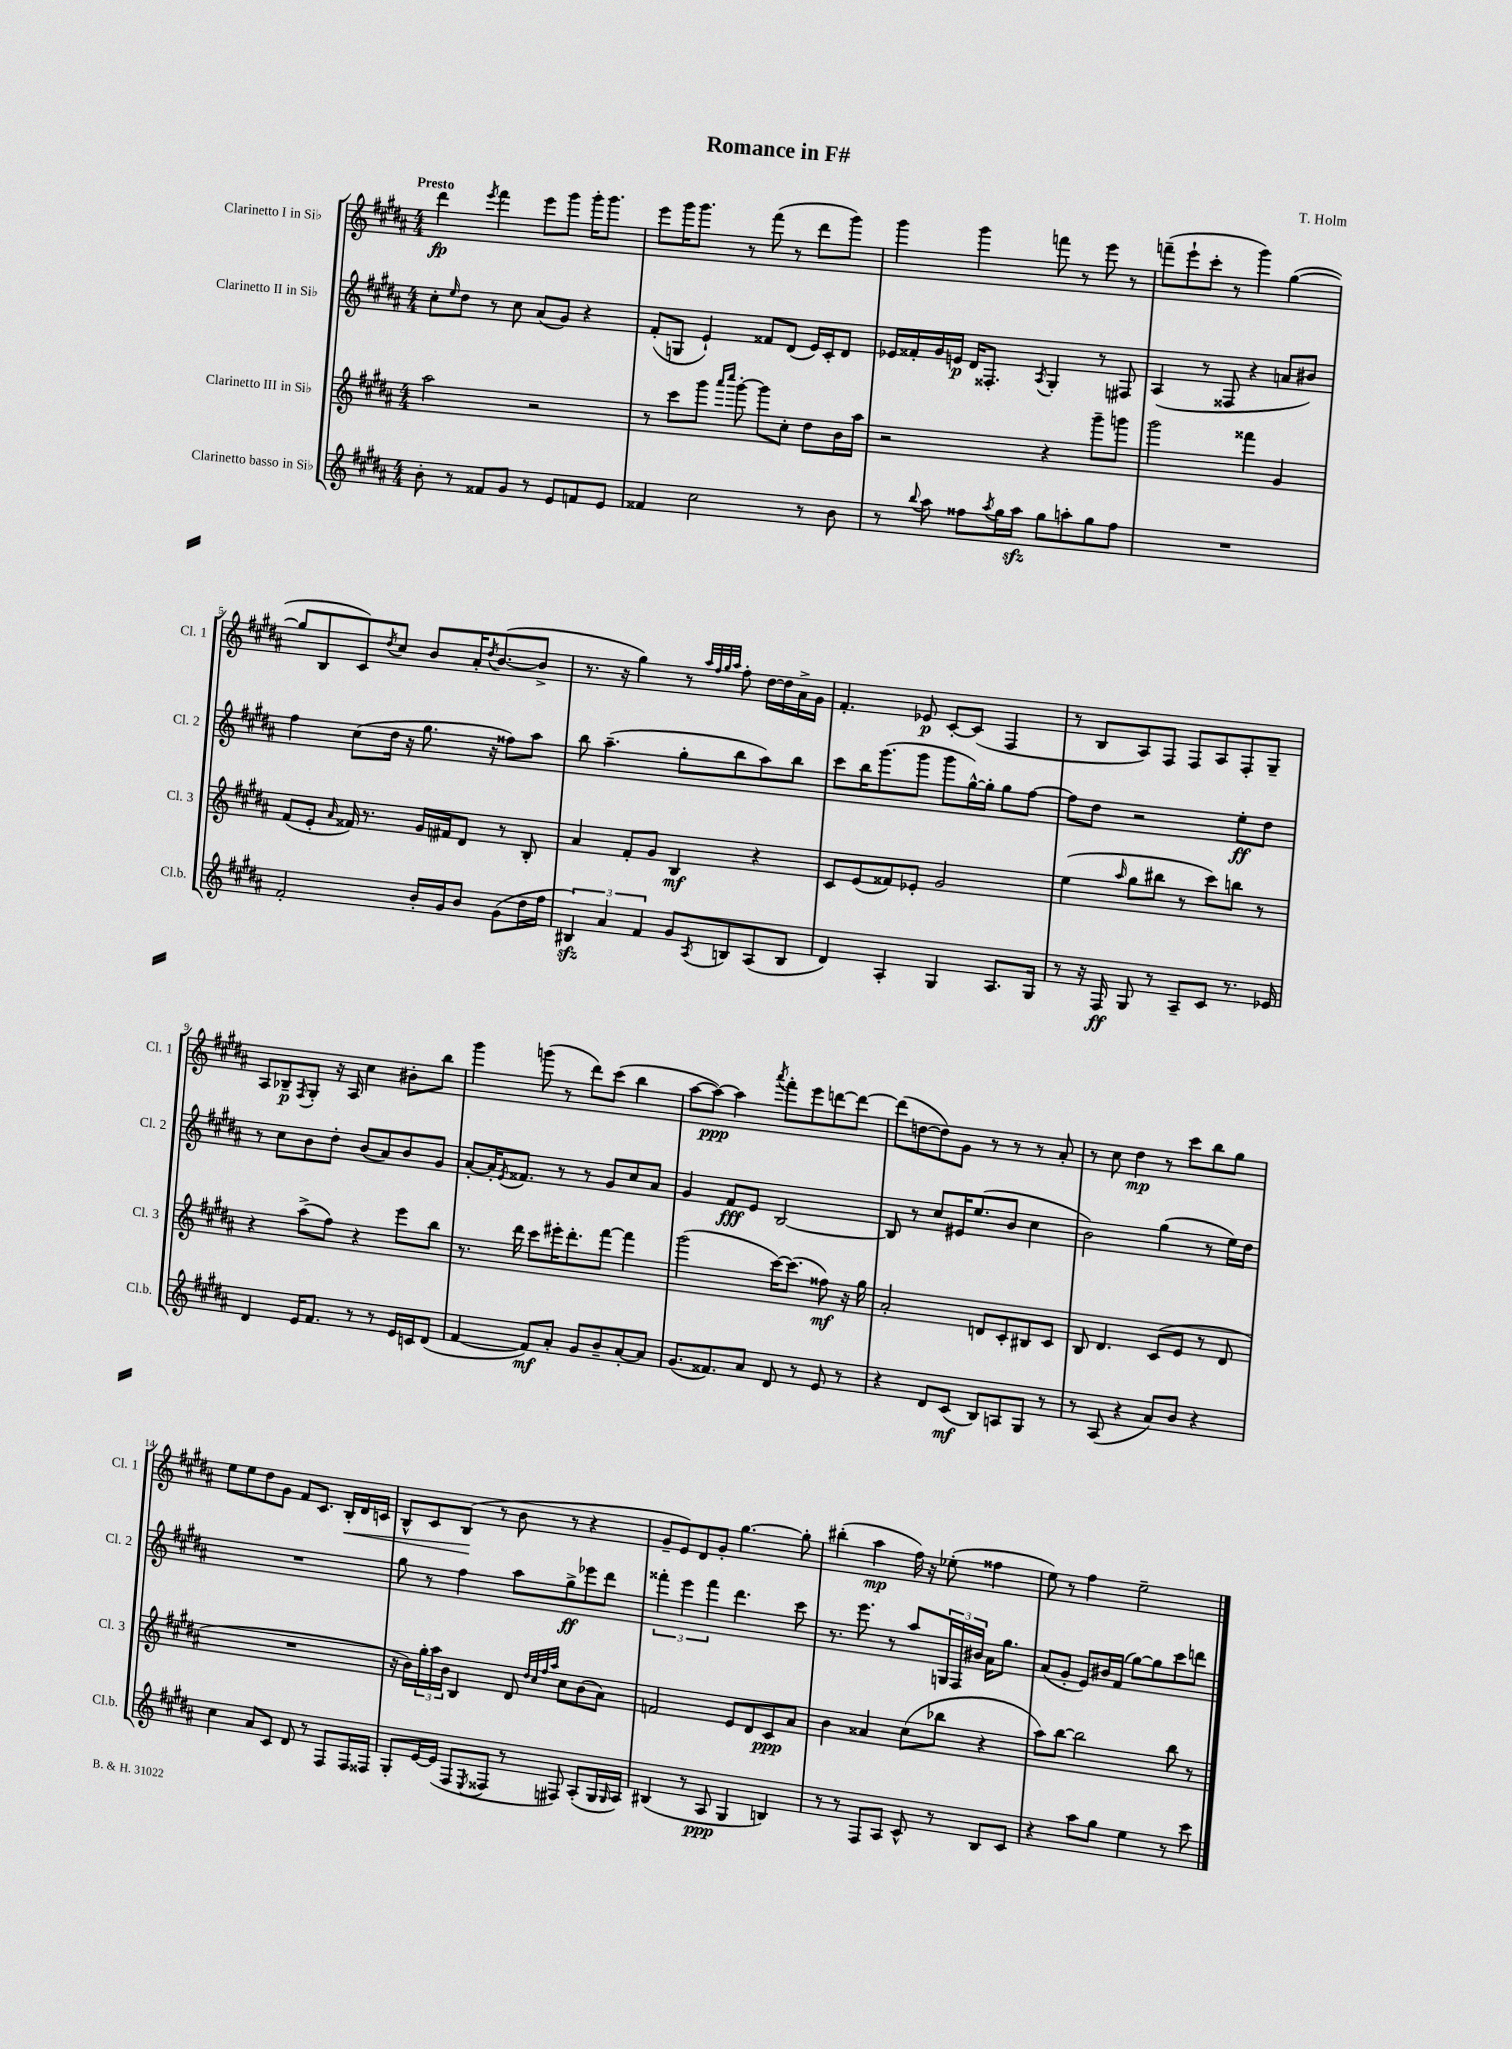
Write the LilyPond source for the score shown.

\header { title = "Romance in F#" composer = "T. Holm" }
<<
\new StaffGroup <<
\new Staff = "s0" \with { instrumentName = "Clarinetto I in Sib" shortInstrumentName = "Cl. 1" } {
    \clef treble \key b \major \numericTimeSignature \time 4/4 \tempo "Presto"
    dis'''4\fp \acciaccatura { e'''8 } fis'''4 e'''8 gis'''8 gis'''16-. gis'''8. |
    e'''8 gis'''16 gis'''8. r8 fis'''8( r8 dis'''8 gis'''8) |
    gis'''4 gis'''4 f'''8 r8 e'''8 r8 |
    f'''8--( e'''8-! cis'''8-. r8 gis'''4) gis''4~( |
    gis''8 b8 cis'8) \acciaccatura { dis''8 } cis''8 b'8 ais'16-. \acciaccatura { dis''8 } b'8.~( b'8-> |
    r8. r16 gis''4) r8 \grace { ais''32 fis''32 gis''32 ais''32 } fis''8-. dis''16~ dis''16 ais'16-> gis'16 |
    fis'4.-. ees'8\p cis'8~-. cis'8( fis4 |
    r8 b8 ais8) fis8 fis8 ais8 fis8-. gis8-- |
    ais8 bes8--\p \acciaccatura { fis8 } gis8-. r16 ais16 cis''4 bis'8-. b''8 |
    gis'''4 g'''8( r8 dis'''8) cis'''8( b''4 |
    ais''8~ ais''8~\ppp) ais''4 \acciaccatura { ais'''8 } fis'''8-. e'''8 d'''8~ d'''8~ |
    d'''8( d''8~ d''8) gis'8 r8 r8 r8 ais'8-. |
    r8 cis''8 dis''4\mp r8 cis'''8 b''8 gis''8 |
    e''8 e''8 dis''8 gis'8 fis'8 cis'8. b16-.\< dis'16 c'16 |
    b8-^ cis'8 b8\!( r8 b'8 r8 r4 |
    gis'8-- e'8) dis'8 gis'8-. gis''4.~ gis''8-. |
    bis''4-.( ais''4\mp fis''16) r16 ees''8-.( fisis''4 |
    e''8) r8 fis''4 e''2-- \bar "|." |
}
\new Staff = "s1" \with { instrumentName = "Clarinetto II in Sib" shortInstrumentName = "Cl. 2" } {
    \clef treble \key b \major \numericTimeSignature \time 4/4
    cis''8-. \grace { e''16 } dis''8 r8 cis''8 ais'8( gis'8) r4 |
    fis'8-.( g8 e'4-!) fisis'8 dis'8( e'16) cis'16-. dis'8 |
    ees'16 fisis'16-. gis'16 e'16\p dis'16 fisis8.-. \acciaccatura { ais8 } gis4-. r8 fis8 |
    ais4( r8 fisis8 r4 a'8 bis'8) |
    fis''4 cis''8( dis''16 r16 gis''8. r16 fisis''8) ais''8 |
    b''8 ais''4.--( gis''8-. b''8 ais''8) b''8 |
    cis'''8 b''16 gis'''8.( gis'''8 gis'''8 gis''16~-^) gis''16-. gis''8 fis''8~ |
    fis''8 dis''8 r2 e''8-.\ff dis''8 |
    r8 cis''8 b'8 dis''8-. b'8( ais'8) b'8 gis'8 |
    ais'8~-. ais'16-. \acciaccatura { e'8 } fisis'8. r8 r8 gis'8 cis''8 ais'8 |
    gis'4 fis'8\fff e'8 b2~ |
    b8 r8 cis''8 eis'16 e''8.( b'8 cis''4 |
    b'2) gis''4( r8 e''16) dis''16 |
    R1 |
    gis''8 r8 fis''4 ais''8 gis''8->\ff ees'''8 dis'''8 |
    \tuplet 3/2 { fisis'''4-. e'''4 fisis'''4 } dis'''4. cis'''8 |
    r8. e'''8. r8 ais''8 \tuplet 3/2 { g16 fis16 bis'16 } ais'16 gis''8. |
    ais'8( gis'8-. e'8) bis'16 fis'16( gis''8~) gis''8 cis'''8 d'''8 \bar "|." |
}
\new Staff = "s2" \with { instrumentName = "Clarinetto III in Sib" shortInstrumentName = "Cl. 3" } {
    \clef treble \key b \major \numericTimeSignature \time 4/4
    ais''2 r2 |
    r8 cis'''8 gis'''8 \grace { ais'''16 cis''''16 } gis'''8~-. gis'''8 cis''8-. dis''8 b'16 ais''16 |
    r2 r4 gis'''8-- g'''8 |
    gis'''2 fisis'''4 gis'4 |
    fis'8( e'8-. \grace { ais'16 } fisis'16) r8. gis'16 fis'16 dis'8 r8 b8-. |
    ais'4 fis'8-. gis'8 b4\mf r4 |
    cis'8 e'8( fisis'8) ees'8-. gis'2 |
    e''4( \grace { ais''16 } gis''8 bis''8 r8 cis'''8) b''8 r8 |
    r4 ais''8->( fis''8) r4 e'''8 b''8 |
    r8. dis'''16 cis'''8 eis'''16-. dis'''8.-. fis'''8~ fis'''4 |
    gis'''2( cis'''16~) cis'''8.( fisis''8\mf) r16 gis''16 |
    ais'2-. d'8 cis'8-. bis8 cis'8 |
    b8 dis'4. cis'8( e'8 r8 dis'8 |
    R1 |
    r16 b'16) \tuplet 3/2 { gis''16-. ais''16 b'16 } b4 dis'8 \grace { dis''32 cis''32 fis''32 ais''32 } cis''8 b'8( ais'8) |
    f'2 e'8 dis'8 cis'8\ppp ais'8 |
    b'4 aisis'4 cis''8( bes''8 r4 |
    ais''8) b''8~ b''2 b''8 r8 \bar "|." |
}
\new Staff = "s3" \with { instrumentName = "Clarinetto basso in Sib" shortInstrumentName = "Cl.b." } {
    \clef treble \key b \major \numericTimeSignature \time 4/4
    b'8-. r8 fisis'8 gis'8 r8 e'8 f'8 e'8 |
    fisis'4 cis''2 r8 b'8 |
    r8 \appoggiatura { b''8 } ais''8 fisis''8 \acciaccatura { ais''8 } gis''16 ais''16\sfz gis''8 a''8-. gis''8 fisis''8 |
    R1 |
    fis'2-. b'16-. gis'16 b'8 gis'8( dis''16 fis''16 |
    \tuplet 3/2 { bis4\sfz) ais'4 fis'4 } gis'8 \acciaccatura { ais8 } b8 ais8( b8 |
    dis'4) ais4-. gis4 ais8. gis16 |
    r8 r16 fis16\ff gis8 r8 ais8-- cis'8 r8. ees'16 |
    dis'4 e'16 fis'8. r8 r8 e'16 c'16 dis'8( |
    fis'4~ fis'8\mf) ais'8-. gis'8 b'8-- ais'8~-. ais'8 |
    gis'8.( fisis'8.) ais'8 dis'8 r8 e'8 r8 |
    r4 dis'8 cis'8\mf( b8) a8 gis8 r8 |
    r8 ais8( r4 ais'8) b'8 r4 |
    cis''4 ais'8 cis'8 dis'8 r8 fis8 fis16 fisis16 |
    gis8-. e'16~ e'16( fis8 \acciaccatura { e8 } fisis8 r8 fis8) ais8-.( gis16 \grace { gis16 } ais16) |
    bis4( r8 ais8\ppp gis4 b4) |
    r8 r8 fis8 ais8 cis'8-^ r8 b8 cis'8 |
    r4 ais''8 gis''8 e''4 r8 cis'''8 \bar "|." |
}
>>
>>
